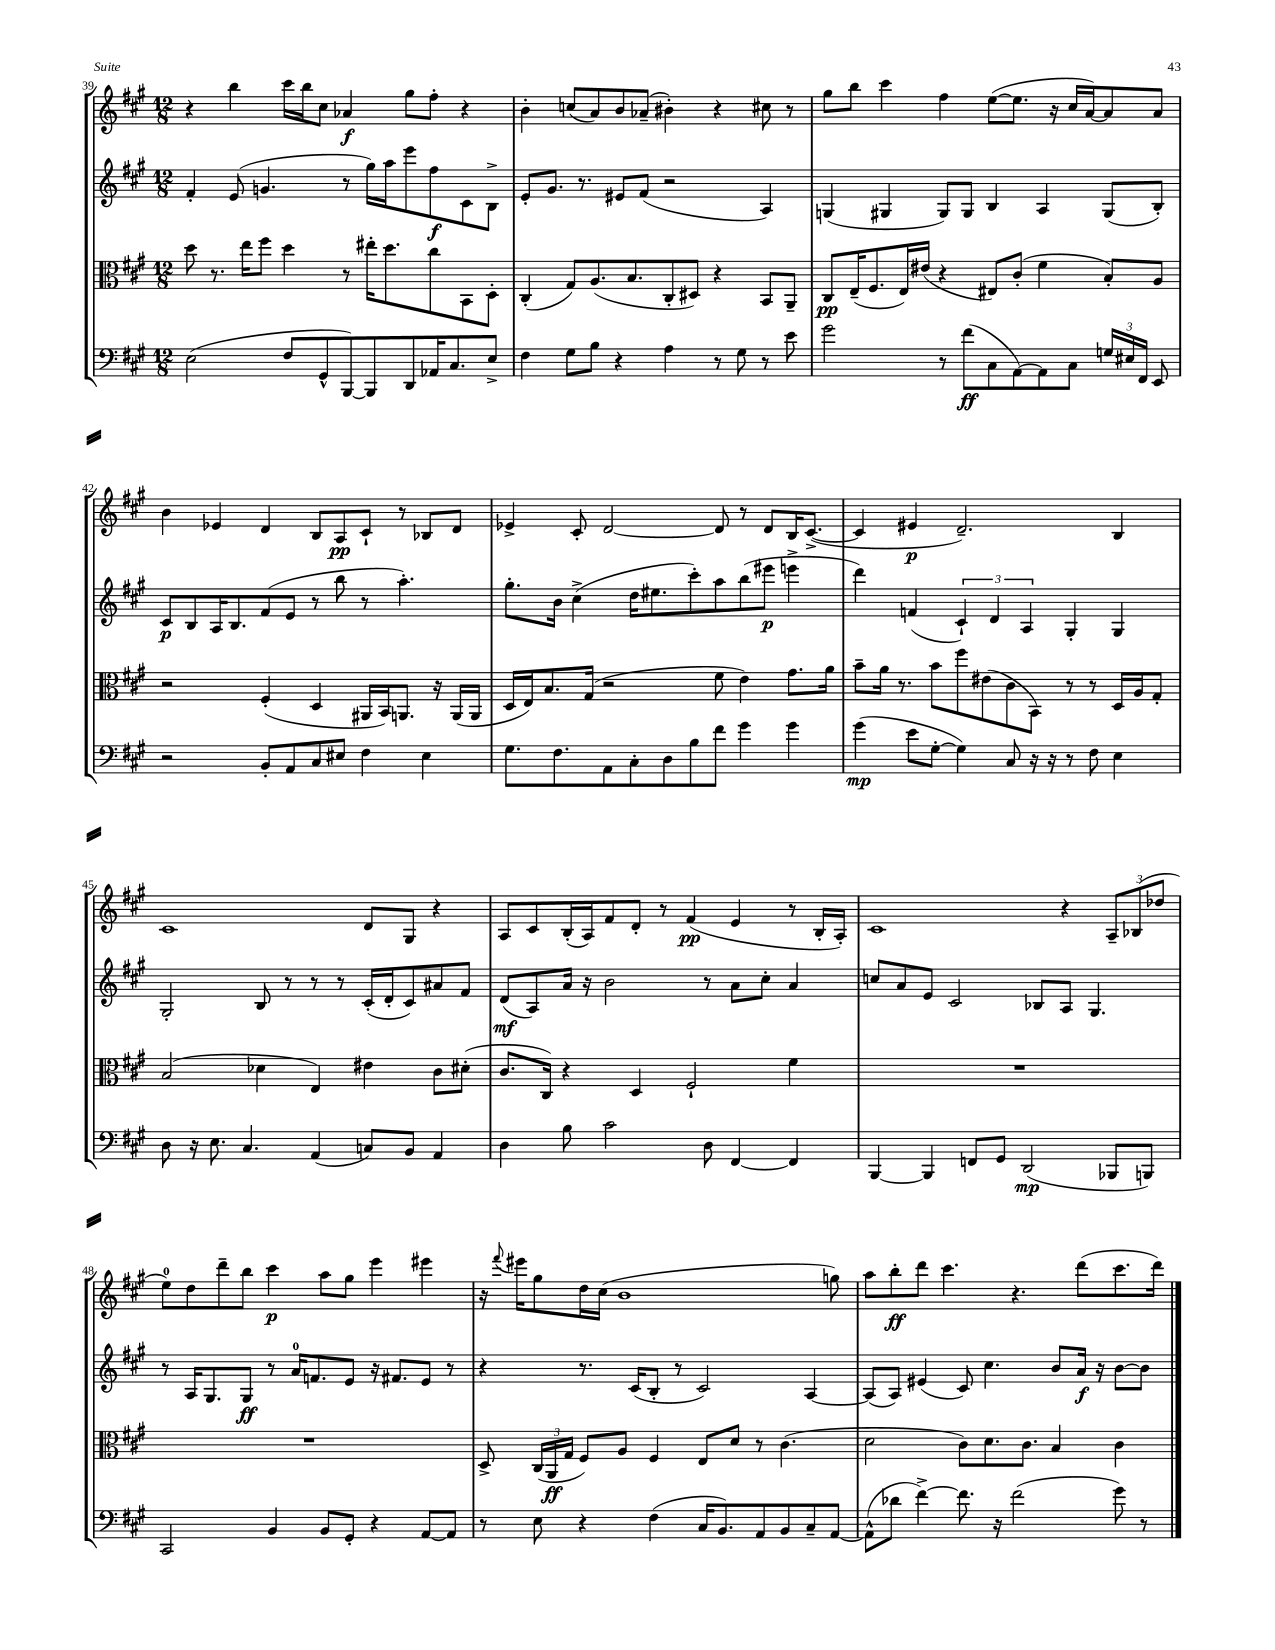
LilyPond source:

<<
\new StaffGroup <<
\new Staff = "s0" {
    \clef treble \key a \major \numericTimeSignature \time 12/8
    \autoBeamOff r4 b''4 cis'''16[ b''16 cis''8] aes'4\f gis''8[ fis''8]-. r4 |
    b'4-. c''8[( a'8) b'8 aes'8]--( bis'4-.) r4 cis''8 r8 |
    gis''8[ b''8] cis'''4 fis''4 e''8[~( e''8.] r16 cis''16[ a'16~) a'8 a'8] |
    b'4 ees'4 d'4 b8[ a8\pp cis'8]-! r8 bes8[ d'8] |
    ees'4-> cis'8-. d'2~ d'8 r8 d'8[ b16 cis'8.]~->( |
    cis'4 eis'4\p d'2.--) b4 |
    cis'1 d'8[ gis8] r4 |
    a8[ cis'8 b16-.( a16) fis'8 d'8]-. r8 fis'4\pp( e'4 r8 b16[-. a16]-.) |
    cis'1 r4 \tuplet 3/2 { a8[-- bes8( des''8] } |
    e''8[-0) d''8 d'''8-- b''8] cis'''4\p a''8[ gis''8] e'''4 eis'''4 |
    r16 \appoggiatura { fis'''8 } eis'''16[ gis''8 d''16 cis''16]( b'1 g''8) |
    a''8[ b''8-.\ff d'''8] cis'''4. r4. d'''8[( cis'''8. d'''16]) \bar "|." |
}
\new Staff = "s1" {
    \clef treble \key a \major \numericTimeSignature \time 12/8
    \autoBeamOff fis'4-. e'8( g'4. r8 gis''16[) a''16 e'''8 fis''8\f cis'8 b8]-> |
    e'8[-. gis'8.] r8. eis'8[ fis'8]( r2 a4) |
    g4( gis4 gis8[) gis8] b4 a4 gis8[( b8]-.) |
    cis'8[\p b8 a16 b8. fis'8( e'8] r8 b''8 r8 a''4.-.) |
    gis''8.[-. b'16] cis''4->( d''16[ eis''8. cis'''8-.) a''8 b''8( eis'''8]\p e'''4-> |
    d'''4) f'4( \tuplet 3/2 { cis'4-!) d'4 a4 } gis4-. gis4 |
    gis2-. b8 r8 r8 r8 cis'16[-.( d'16-. cis'8) ais'8 fis'8] |
    d'8[\mf( a8) a'16] r16 b'2 r8 a'8[ cis''8]-. a'4 |
    c''8[ a'8 e'8] cis'2 bes8[ a8] gis4. |
    r8 a16[ gis8. gis8]\ff r8 a'16[-0 f'8. e'8] r16 fis'8.[ e'8] r8 |
    r4 r8. cis'16[( b8]-. r8 cis'2) a4~ |
    a8[( a8]) eis'4( cis'8) cis''4. b'8[ a'16]\f r16 b'8[~ b'8] \bar "|." |
}
\new Staff = "s2" {
    \clef alto \key a \major \numericTimeSignature \time 12/8
    \autoBeamOff d''8 r8. e''16[ fis''8] d''4 r8 eis''16[-. d''8. cis''8 b,8 d8]-. |
    cis4-.( gis8[) a8.( b8. cis8-. dis8]) r4 b,8[ a,8]-- |
    cis8[\pp e16--( fis8. e16) eis'16]( r4 eis8[) cis'8]-.( fis'4 b8[-.) a8] |
    r2 fis4-.( d4 ais,16[ b,16) a,8.] r16 a,16[( a,16] |
    d16[ e16) b8. gis16]( r2 fis'8 e'4) gis'8.[ a'16] |
    b'8[-- a'16] r8. b'8[ fis''8 eis'8( cis'8 b,8]) r8 r8 d16[ a16 gis8]-. |
    b2( des'4 e4) eis'4 cis'8[ dis'8]-.( |
    cis'8.[ cis16]) r4 d4 fis2-! fis'4 |
    R1. |
    R1. |
    d8-> \tuplet 3/2 { cis16[( a,16\ff gis16] } fis8[) a8] fis4 e8[ d'8] r8 cis'4.( |
    d'2 cis'8[) d'8. cis'8.] b4 cis'4 \bar "|." |
}
\new Staff = "s3" {
    \clef bass \key a \major \numericTimeSignature \time 12/8
    \autoBeamOff e2( fis8[ gis,8-^ b,,8~) b,,8 d,8 aes,16 cis8. e8]-> |
    fis4 gis8[ b8] r4 a4 r8 gis8 r8 e'8 |
    gis'2 r8 fis'8[\ff( cis8 a,8~) a,8 cis8] \tuplet 3/2 { g16[ eis16 fis,16] } e,8 |
    r2 b,8[-. a,8 cis8 eis8] fis4 eis4 |
    gis8.[ fis8. a,8 cis8-. d8 b8 fis'8] gis'4 gis'4 |
    gis'4\mp( e'8[ gis8]~-. gis4) cis8 r16 r16 r8 fis8 e4 |
    d8 r16 e8. cis4. a,4( c8[) b,8] a,4 |
    d4 b8 cis'2 d8 fis,4~ fis,4 |
    b,,4~ b,,4 f,8[ gis,8] d,2\mp( bes,,8[ b,,8]) |
    cis,2 b,4 b,8[ gis,8]-. r4 a,8[~ a,8] |
    r8 e8 r4 fis4( cis16[ b,8.) a,8 b,8 cis8-- a,8]~ |
    a,8[-^( des'8] fis'4~->) fis'8. r16 fis'2( gis'8) r8 \bar "|." |
}
>>
>>
\layout { \context { \Score currentBarNumber = #39 } }
